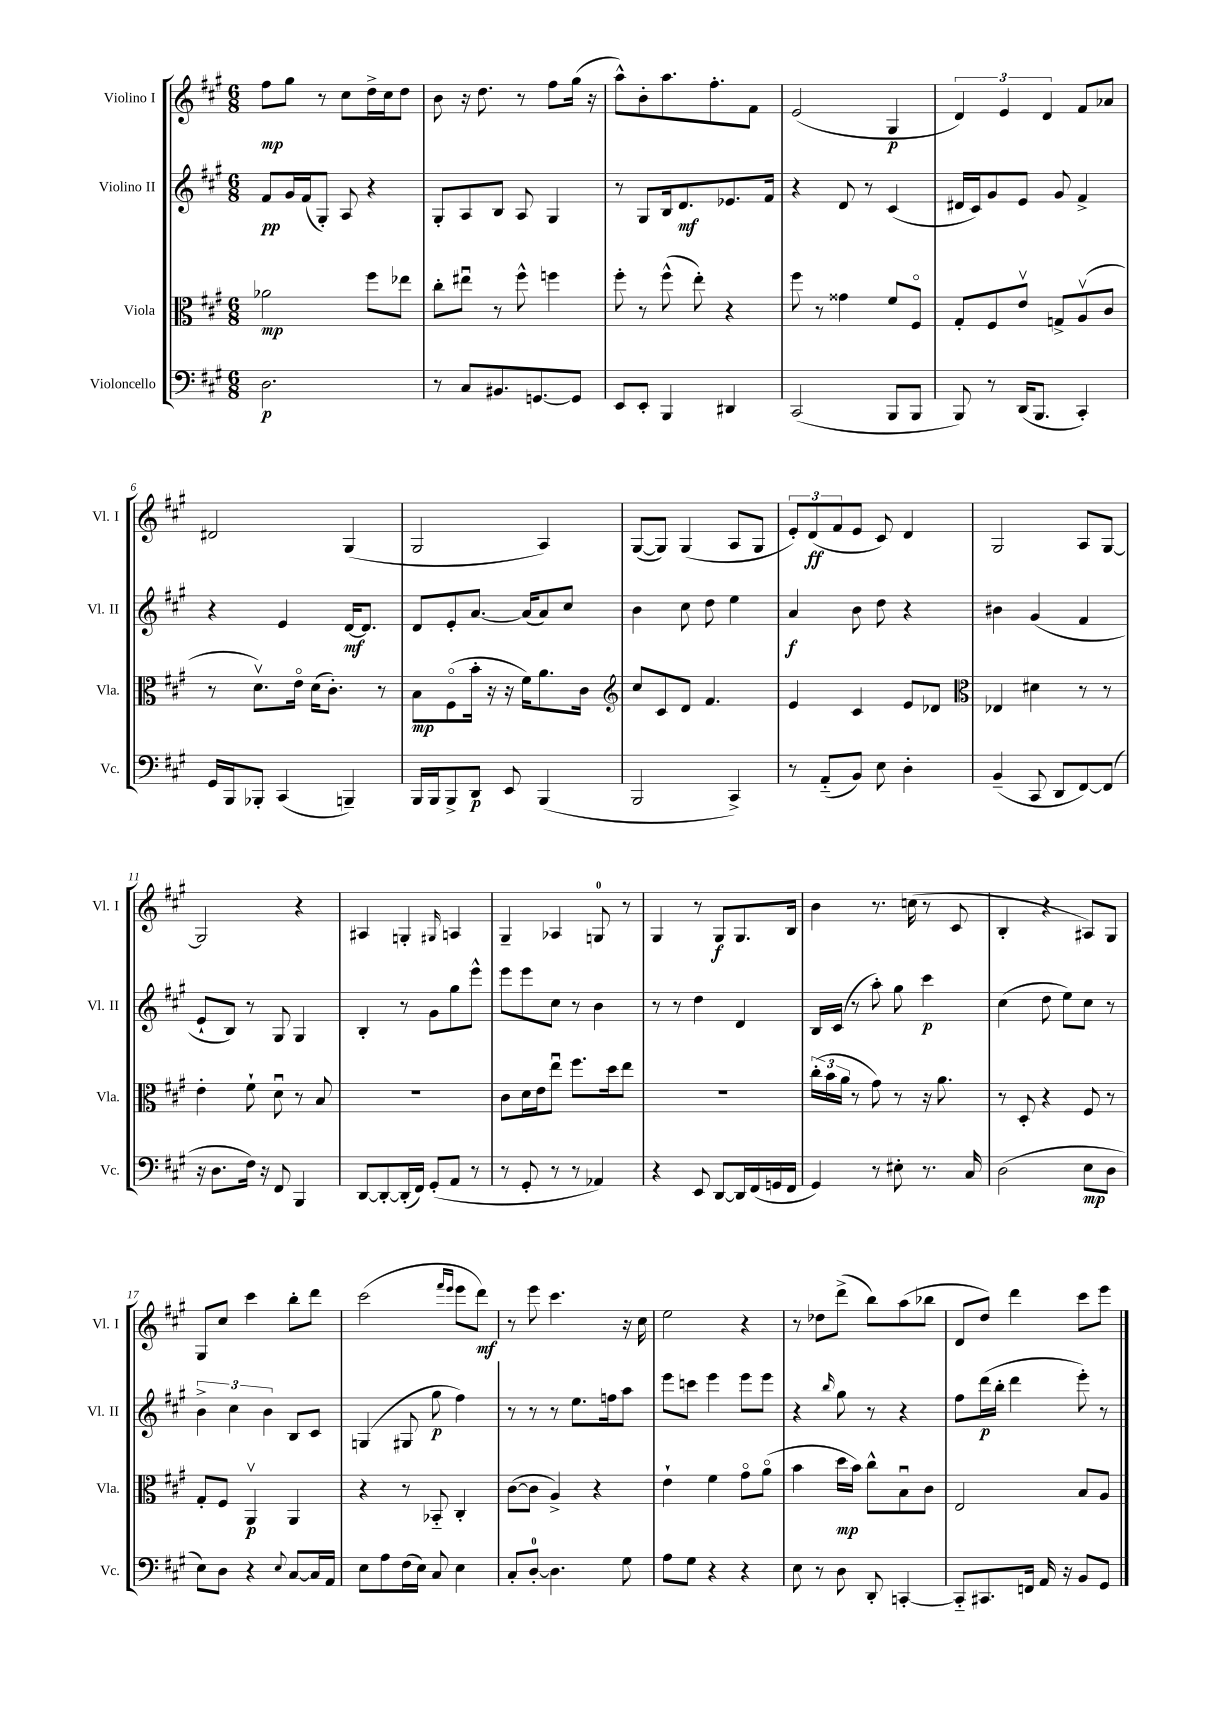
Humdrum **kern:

**kern	**dynam	**kern	**dynam	**kern	**dynam	**kern	**dynam
*part4	*part4	*part3	*part3	*part2	*part2	*part1	*part1
*staff4	*staff4	*staff3	*staff3	*staff2	*staff2	*staff1	*staff1
*I"Violoncello	*	*I"Viola	*	*I"Violino II	*	*I"Violino I	*
*I'Vc.	*	*I'Vla.	*	*I'Vl. II	*	*I'Vl. I	*
*clefF4	*	*clefC3	*	*clefG2	*	*clefG2	*
*k[f#c#g#]	*	*k[f#c#g#]	*	*k[f#c#g#]	*	*k[f#c#g#]	*
*M6/8	*	*M6/8	*	*M6/8	*	*M6/8	*
=1	=1	=1	=1	=1	=1	=1	=1
2.D\	p	2a-X\	mp	8f#/L	pp	8ff#\L	mp
.	.	.	.	16g#/L	.	8gg#\J	.
.	.	.	.	(16f#/J	.	.	.
.	.	.	.	8G#'/J)	.	8r	.
.	.	.	.	8A/	.	8cc#\L	.
.	.	8ff#\L	.	4r	.	16dd^\L	.
.	.	.	.	.	.	16cc#\J	.
.	.	8ee-X\J	.	.	.	8dd\J	.
=2	=2	=2	=2	=2	=2	=2	=2
8r	.	8cc#'\L	.	8G#'/L	.	8b\	.
8C#/L	.	8ee#Xu\J	.	8A/	.	16r	.
.	.	.	.	.	.	8.dd\	.
8.BB#X/	.	8r	.	8B/J	.	.	.
.	.	8ff#^^\	.	8A/	.	8r	.
[8.GGn/	.	.	.	.	.	.	.
.	.	4ffn\	.	4G#/	.	8ff#\L	.
8GG/J]	.	.	.	.	.	(16gg#\Jk	.
.	.	.	.	.	.	16r	.
=3	=3	=3	=3	=3	=3	=3	=3
8EE/L	.	8ff#'\	.	8r	.	8aa^^\L)	.
8EE'/J	.	8r	.	8G#/L	.	8b'\	.
4BBB/	.	(8ff#^^\	.	16B/k	.	8.aa\	.
.	.	.	.	8.d/	mf	.	.
.	.	8ee'\)	.	.	.	.	.
.	.	.	.	.	.	8.ff#'\	.
4DD#X/	.	4r	.	8.e-X/	.	.	.
.	.	.	.	.	.	8f#\J	.
.	.	.	.	16f#/Jk	.	.	.
=4	=4	=4	=4	=4	=4	=4	=4
(2CC#/	.	8ff#\	.	4r	.	(2e/	.
.	.	8r	.	.	.	.	.
.	.	4g##X\	.	8d/	.	.	.
.	.	.	.	8r	.	.	.
8BBB/L	.	8f#/L	.	(4c#/	.	4G#/	p
8BBB/J	.	8F#/J	.	.	.	.	.
=5	=5	=5	=5	=5	=5	=5	=5
8BBB/)	.	8G#'/L	.	16d#X/LL	.	6d/)	.
.	.	.	.	16c#/J)	.	.	.
8r	.	8F#/	.	8g#/	.	.	.
.	.	.	.	.	.	6e/	.
(16DD/KL	.	8ev/J	.	8e/J	.	.	.
8.BBB/J	.	.	.	.	.	.	.
.	.	.	.	.	.	6d/	.
.	.	8Gn^/L	.	8g#/	.	.	.
4CC#'/)	.	(8Av/	.	4f#^/	.	8f#/L	.
.	.	8c#/J	.	.	.	8a-X/J	.
!!LO:LB:g=z
=6	=6	=6	=6	=6	=6	=6	=6
16GG#/LL	.	8r	.	4r	.	2d#X/	.
16BBB/J	.	.	.	.	.	.	.
8BBB-X'/J	.	8.dv\L)	.	.	.	.	.
(4CC#/	.	.	.	4e/	.	.	.
.	.	16e\Jk	.	.	.	.	.
.	.	(16d\KL	.	.	.	.	.
.	.	8.c#'\J)	.	.	.	.	.
4BBBn~/)	.	.	.	[16d/KL	mf	(4G#/	.
.	.	.	.	8.d/J]	.	.	.
.	.	8r	.	.	.	.	.
=7	=7	=7	=7	=7	=7	=7	=7
16BBB/LL	.	8B\L	mp	8d/L	.	2G#/	.
16BBB/J	.	.	.	.	.	.	.
8BBB^/	.	(8F#\	.	8e'/	.	.	.
8DD/J	p	16b'\Jk	.	[8.a/J	.	.	.
.	.	16r	.	.	.	.	.
8EE/	.	16r	.	.	.	.	.
.	.	16f#\KL)	.	(16a/KL]	.	.	.
(4BBB/	.	8.a\	.	8a/)	.	4A/)	.
.	.	.	.	8cc#/J	.	.	.
.	.	16c#\Jk	.	.	.	.	.
=8	=8	=8	=8	=8	=8	=8	=8
*	*	*clefG2	*	*	*	*	*
2BBB/	.	8cc#/L	.	4b\	.	([8G#/L	.
.	.	8c#/	.	.	.	8G#/J])	.
.	.	8d/J	.	8cc#\	.	(4G#/	.
.	.	4.f#/	.	8dd\	.	.	.
4CC#^/)	.	.	.	4ee\	.	8A/L	.
.	.	.	.	.	.	8G#/J	.
=9	=9	=9	=9	=9	=9	=9	=9
8r	.	4e/	.	4a/	f	12e'/L)	.
.	.	.	.	.	.	(12d/	ff
(8AA/L	.	.	.	.	.	.	.
.	.	.	.	.	.	12f#/	.
8BB/J)	.	4c#/	.	8b\	.	8e/J	.
8E\	.	.	.	8dd\	.	8c#/)	.
4D'\	.	8e/L	.	4r	.	4d/	.
.	.	8d-X/J	.	.	.	.	.
=10	=10	=10	=10	=10	=10	=10	=10
*	*	*clefC3	*	*	*	*	*
(4BB~/	.	4E-X/	.	4b#X\	.	2G#/	.
8CC#/	.	4d#X\	.	(4g#/	.	.	.
8DD/L	.	.	.	.	.	.	.
[8FF#/)	.	8r	.	4f#/	.	8A/L	.
(8FF#/J]	.	8r	.	.	.	[8G#/J	.
!!LO:LB:g=z
=11	=11	=11	=11	=11	=11	=11	=11
16r	.	4e'\	.	8e`/L	.	2G#/]	.
8.D\L	.	.	.	.	.	.	.
.	.	.	.	8B/J)	.	.	.
16F#\Jk)	.	8f#`\	.	8r	.	.	.
16r	.	.	.	.	.	.	.
8FF#/	.	8du\	.	8G#/	.	.	.
4BBB/	.	8r	.	4G#/	.	4r	.
.	.	8B/	.	.	.	.	.
=12	=12	=12	=12	=12	=12	=12	=12
[8DD/L	.	2.r	.	4B'/	.	4A#X/	.
8DD'/_	.	.	.	.	.	.	.
(16DD'/L]	.	.	.	8r	.	4Gn'/	.
16FF#/JJ)	.	.	.	.	.	.	.
(8GG#'/L	.	.	.	8g#\L	.	.	.
.	.	.	.	.	.	16qqG#X/	.
8AA/J	.	.	.	8gg#\	.	4An/	.
8r	.	.	.	8eee^^\J	.	.	.
=13	=13	=13	=13	=13	=13	=13	=13
8r	.	8c#\L	.	8eee\L	.	4G#~/	.
8GG#'/	.	16d\L	.	8eee\	.	.	.
.	.	16e\J	.	.	.	.	.
8r	.	8eeu\J	.	8cc#\J	.	4A-X/	.
8r	.	8.ff#\L	.	8r	.	.	.
4AA-X/)	.	.	.	4b\	.	8Gn/	.
.	.	16dd\k	.	.	.	.	.
.	.	8ee\J	.	.	.	8r	.
=14	=14	=14	=14	=14	=14	=14	=14
4r	.	2.r	.	8r	.	4G#/	.
.	.	.	.	8r	.	.	.
8EE/	.	.	.	4dd\	.	8r	.
[8DD/L	.	.	.	.	.	8G#/L	f
16DD/L]	.	.	.	4d/	.	8.G#/	.
(16FF#/	.	.	.	.	.	.	.
16GGn/	.	.	.	.	.	.	.
16FF#/JJ	.	.	.	.	.	16B/Jk	.
=15	=15	=15	=15	=15	=15	=15	=15
4GG#/)	.	(24cc#'\LL	.	16B/LL	.	4b\	.
.	.	24b\	.	.	.	.	.
.	.	.	.	(16c#/JJ	.	.	.
.	.	24a\JJ	.	.	.	.	.
.	.	8r	.	8r	.	.	.
8r	.	8g#\)	.	8aa'\)	.	8.r	.
8E#X'\	.	8r	.	8gg#\	.	.	.
.	.	.	.	.	.	(16ccn\	.
8.r	.	16r	.	4ccc#\	p	8r	.
.	.	8.a\	.	.	.	.	.
.	.	.	.	.	.	8c#/	.
16C#/	.	.	.	.	.	.	.
=16	=16	=16	=16	=16	=16	=16	=16
(2D\	.	8r	.	(4cc#\	.	4B'/	.
.	.	8D'/	.	.	.	.	.
.	.	4r	.	8dd\	.	4r	.
.	.	.	.	8ee\L)	.	.	.
8E\L	mp	8F#/	.	8cc#\J	.	8A#X/L)	.
8D\J	.	8r	.	8r	.	8G#/J	.
!!LO:LB:g=z
=17	=17	=17	=17	=17	=17	=17	=17
8E\L)	.	8G#'/L	.	6b^\	.	8G#/L	.
8D\J	.	8F#/J	.	.	.	8cc#/J	.
.	.	.	.	6cc#\	.	.	.
4r	.	4AAv/	p	.	.	4ccc#\	.
.	.	.	.	6b\	.	.	.
8qqE/	.	.	.	.	.	.	.
[8C#/L	.	4AA/	.	8B/L	.	8bb'\L	.
16C#/L]	.	.	.	8c#/J	.	8ddd\J	.
16AA/JJ	.	.	.	.	.	.	.
=18	=18	=18	=18	=18	=18	=18	=18
8E\L	.	4r	.	(4Gn/	.	(2ccc#\	.
8A\	.	.	.	.	.	.	.
(16F#\L	.	8r	.	8G#X/	.	.	.
16E\JJ)	.	.	.	.	.	.	.
8C#/	.	8BB-X/	.	8gg#\	p	.	.
.	.	.	.	.	.	16qqfff#/LL	.
.	.	.	.	.	.	16qqeee/JJ	.
4E\	.	4C#'/	.	4ff#\)	.	8eee\L	.
.	.	.	.	.	.	8ddd\J)	mf
=19	=19	=19	=19	=19	=19	=19	=19
8C#'/L	.	([8c#\L	.	8r	.	8r	.
[8D'/J	.	8c#\J]	.	8r	.	8eee\	.
4.D\]	.	4A^/)	.	8r	.	4.ccc#\	.
.	.	.	.	8.ee\L	.	.	.
.	.	4r	.	.	.	.	.
.	.	.	.	16ffn\k	.	.	.
8G#\	.	.	.	8aa\J	.	16r	.
.	.	.	.	.	.	16cc#\	.
=20	=20	=20	=20	=20	=20	=20	=20
8A\L	.	4e`\	.	8eee\L	.	2ee\	.
8G#\J	.	.	.	8cccn\J	.	.	.
4r	.	4f#\	.	4eee\	.	.	.
4r	.	8g#\L	.	8eee\L	.	4r	.
.	.	(8a\J	.	8eee\J	.	.	.
=21	=21	=21	=21	=21	=21	=21	=21
8E\	.	4b\	.	4r	.	8r	.
8r	.	.	.	.	.	8dd-X\L	.
.	.	.	.	16qqbb/	.	.	.
8D\	.	16dd\LL	mp	8gg#\	.	(8ddd^\J	.
.	.	16b\JJ)	.	.	.	.	.
8DD'/	.	8cc#^^\L	.	8r	.	8bb\L)	.
[4CCn'/	.	8Bu\	.	4r	.	(8aa\	.
.	.	8c#\J	.	.	.	8bb-X\J	.
=22	=22	=22	=22	=22	=22	=22	=22
8CC/L]	.	2E/	.	8ff#\L	.	8d/L	.
8.CC#X/	.	.	.	(16ddd\L	p	8dd/J)	.
.	.	.	.	16bb'\JJ	.	.	.
.	.	.	.	4ddd\	.	4ddd\	.
16FFn/Jk	.	.	.	.	.	.	.
16AA/	.	.	.	.	.	.	.
16r	.	.	.	.	.	.	.
8BB/L	.	8B/L	.	8eee'\)	.	8ccc#\L	.
8GG#/J	.	8A/J	.	8r	.	8eee\J	.
==	==	==	==	==	==	==	==
*-	*-	*-	*-	*-	*-	*-	*-
